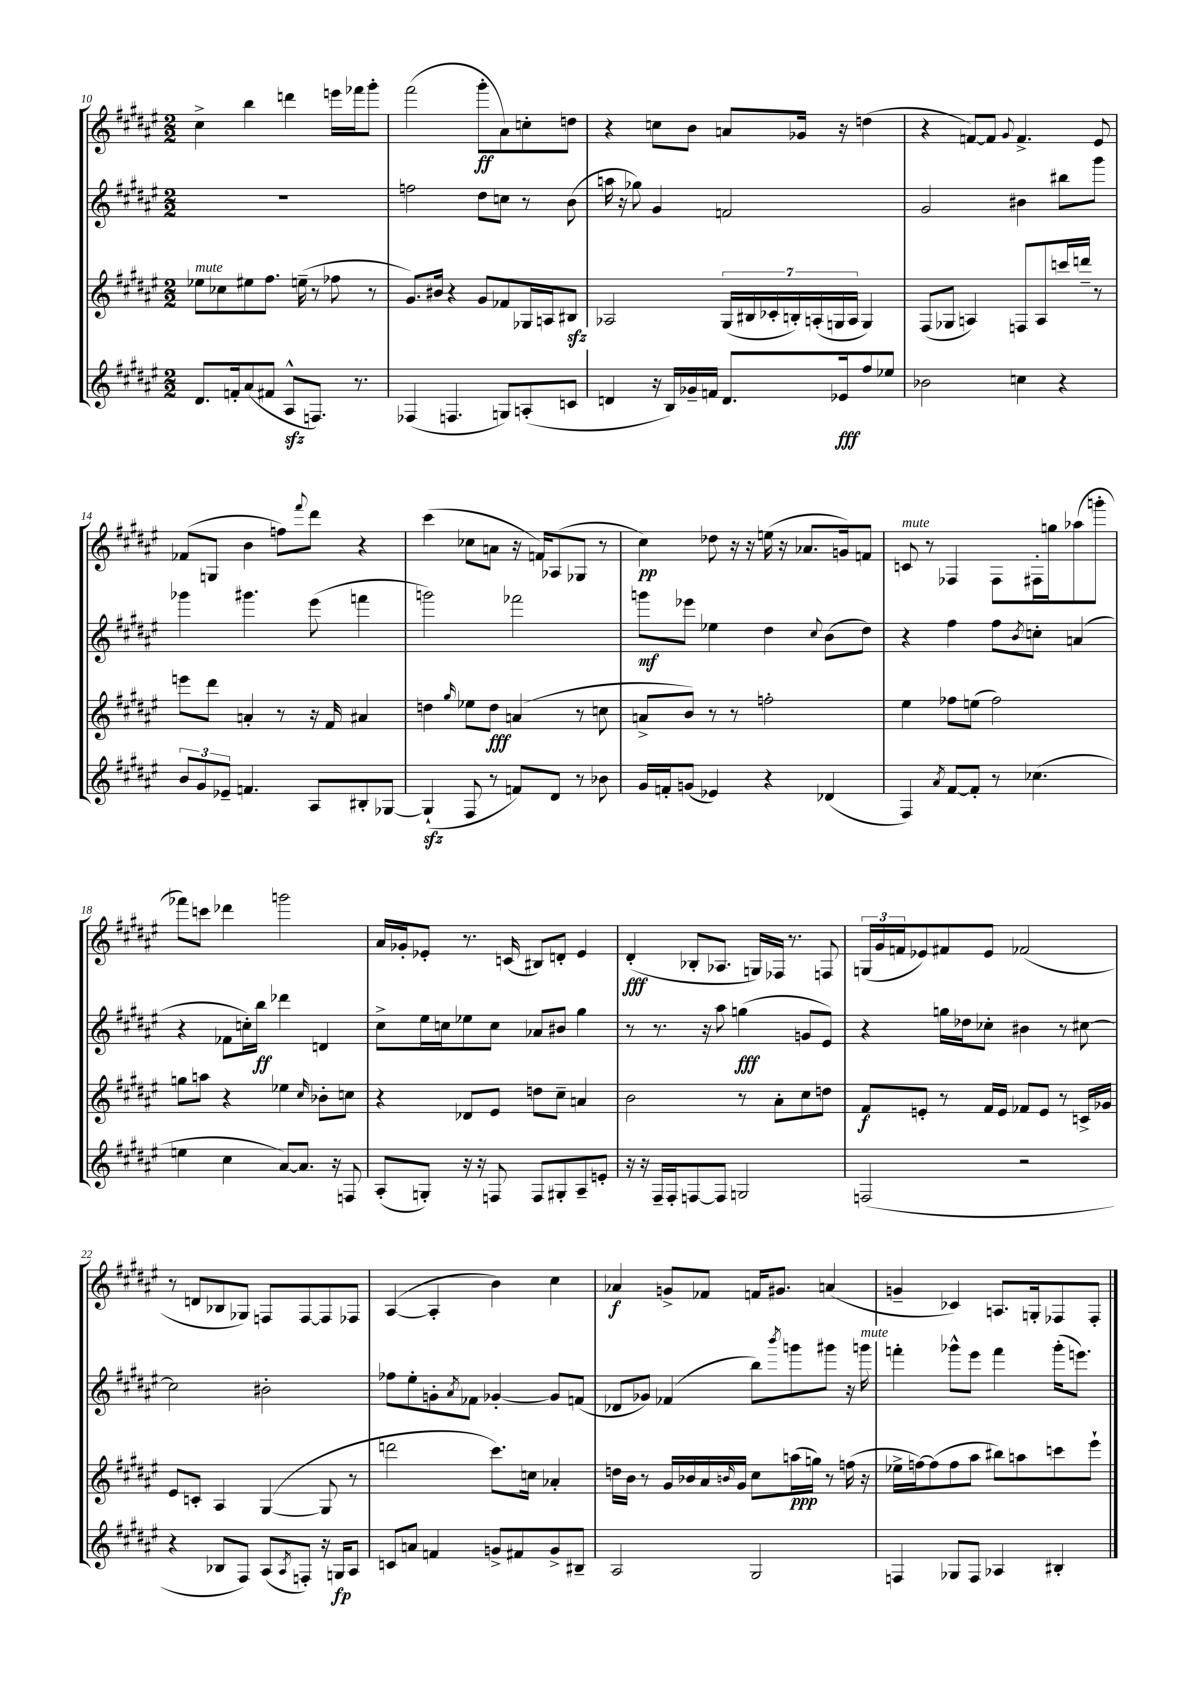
<<
\new StaffGroup <<
\new Staff = "s0" {
    \clef treble \key fis \major \numericTimeSignature \time 2/2
    cis''4-> b''4 d'''4 e'''16 fes'''16 gis'''8-. |
    fis'''2( gis'''8-.\ff ais'8) c''8-. d''8 |
    r4 c''8 b'8 a'8 ges'16 r16 d''4( |
    r4 f'8~) f'8 \appoggiatura { gis'8 } f'4.-> eis'8 |
    fes'8( g8 b'4 f''8) \appoggiatura { fis'''8 } dis'''8 r4 |
    cis'''4( ces''8 a'8 r16 f'16) aes8( ges8 r8 |
    cis''4\pp) des''8 r16 r16 e''16( r16 aes'8. g'16) f'8 |
    c'8^\markup { \italic "mute" } r8 fes4 fes8 fis16-. g''16 aes''8( g'''8-. |
    fes'''8) c'''8 des'''4 g'''2 |
    ais'16 ges'16-. ees'8-. r8. c'16( bis8) d'8-. ees'4 |
    dis'4-.\fff( bes8-. aes8. g16) fes16 r8. f8 |
    \tuplet 3/2 { g16( gis'16 f'16 } ees'8) fis'8 ees'8 fes'2( |
    r8 d'8 bes8 ges8) f8 f8~ f8 fes8 |
    ais4~( ais4-. b'4) cis''4 |
    aes'4\f g'8-> fes'8 f'16 gis'8. a'4( |
    g'4-- ces'4) a8. g16-. fes8 fes8-. \bar "|." |
}
\new Staff = "s1" {
    \clef treble \key fis \major \numericTimeSignature \time 2/2
    R1 |
    f''2 dis''8 c''8 r8 b'8( |
    a''16 r16 ges''8) gis'4 f'2 |
    gis'2 bis'4 bis''8 gis'''8 |
    ges'''4 gis'''4. eis'''8( f'''4 |
    g'''2) fes'''2 |
    g'''8\mf ees'''8 ees''4 dis''4 \appoggiatura { cis''8 } b'8( dis''8) |
    r4 fis''4 fis''8 \acciaccatura { b'8 } c''8-. a'4( |
    r4 fes'8 c''16-.) b''16\ff des'''4 d'4 |
    cis''8-> eis''16 c''16 ees''8 c''8 aes'8 bis'8 gis''4 |
    r8 r8. r16 ais''8 g''4\fff( g'8 eis'8) |
    r4 g''16 des''16 ces''8-. bis'4 r8 cis''8~ |
    cis''2 bis'2-. |
    fes''8 eis''8-. g'8-. \acciaccatura { ais'8 } fes'8 ges'4~-. ges'8 f'8( |
    des'8 ges'8) fes'4( b''8) \acciaccatura { b'''8 } g'''8 gis'''8 r16 g'''16^\markup { \italic "mute" } |
    f'''4-. ges'''8-^ eis'''8 f'''4 ges'''16-.( e'''8.) \bar "|." |
}
\new Staff = "s2" {
    \clef treble \key fis \major \numericTimeSignature \time 2/2
    ees''8^\markup { \italic "mute" } ces''8 eis''8 fis''8. e''16--( r8 fes''8 r8 |
    gis'8.) bis'16 r4 gis'8 fes'8 ges16 a16 bis8\sfz |
    aes2 \tuplet 7/4 { gis16( bis16 ces'16-. b16-.) a16-.( g16 a16 } g4) |
    fis8( ges8 a4) f8 a8 c'''16 d'''16-- r8 |
    e'''8 dis'''8 a'4-. r8 r16 fis'16 ais'4 |
    d''4 \grace { gis''16 } ees''8 d''8\fff a'4( r8 c''8 |
    a'8-> b'8) r8 r8 f''2-. |
    eis''4 fes''8 e''8( fes''2) |
    g''8 a''8 r4 ees''4 \grace { cis''16 } bes'8-. c''8 |
    r4 des'8 eis'8 d''8 cis''8-- a'4 |
    b'2 r8 ais'8-. cis''8 d''8 |
    fis'8\f e'8-. r8 fis'16 e'16 fes'8 e'8 r8 c'16-> ges'16 |
    eis'8 c'8-. ais4 gis4~( gis8 r8 |
    d'''2 cis'''8.) c''16 aes'4-. |
    d''16 b'16 r8 gis'16 bes'16 ais'16 \grace { b'16 } gis'16 cis''8 a''16\ppp( g''16) r8 f''16( r16 |
    ees''16-> f''16~) f''8( f''8 ais''8 bis''8) a''8 c'''8 eis'''8-! \bar "|." |
}
\new Staff = "s3" {
    \clef treble \key fis \major \numericTimeSignature \time 2/2
    dis'8. f'16-. ais'8( fis'8 ais8-^\sfz f8.) r8. |
    fes4( f4. g8) a8-.( c'8 |
    d'4 r16 b16) ges'16-- f'16 d'8. ees'16\fff fis''8 ees''8 |
    bes'2 c''4 r4 |
    \tuplet 3/2 { b'8 gis'8 ees'8-- } f'4. ais8 bis8-. ges8~ |
    ges4-!\sfz( fis8 r8 f'8) dis'8 r8 bes'8 |
    gis'16 f'16-. g'8( ees'4) r4 des'4( |
    fis4) \acciaccatura { ais'8 } fis'8~ fis'8-. r8 ces''4.( |
    e''4 cis''4 ais'8~) ais'8. r16 f8 |
    ais8-.( g8-.) r16 r16 f8 f8 gis8-. ais8-- e'8-. |
    r16 r16 fis16-- fis16-. f8~ f8 g2 |
    f2( r2 |
    r4 bes8 fis8) ais8( \acciaccatura { ais8 } f8-.) r16 g16\fp ais8 |
    c'8 a'8 f'4 g'8-> fis'8 g'8-> bis8-- |
    ais2 gis2 |
    f4 ges8 f8 aes4 bis4-. \bar "|." |
}
>>
>>
\layout { \context { \Score currentBarNumber = #10 } }
